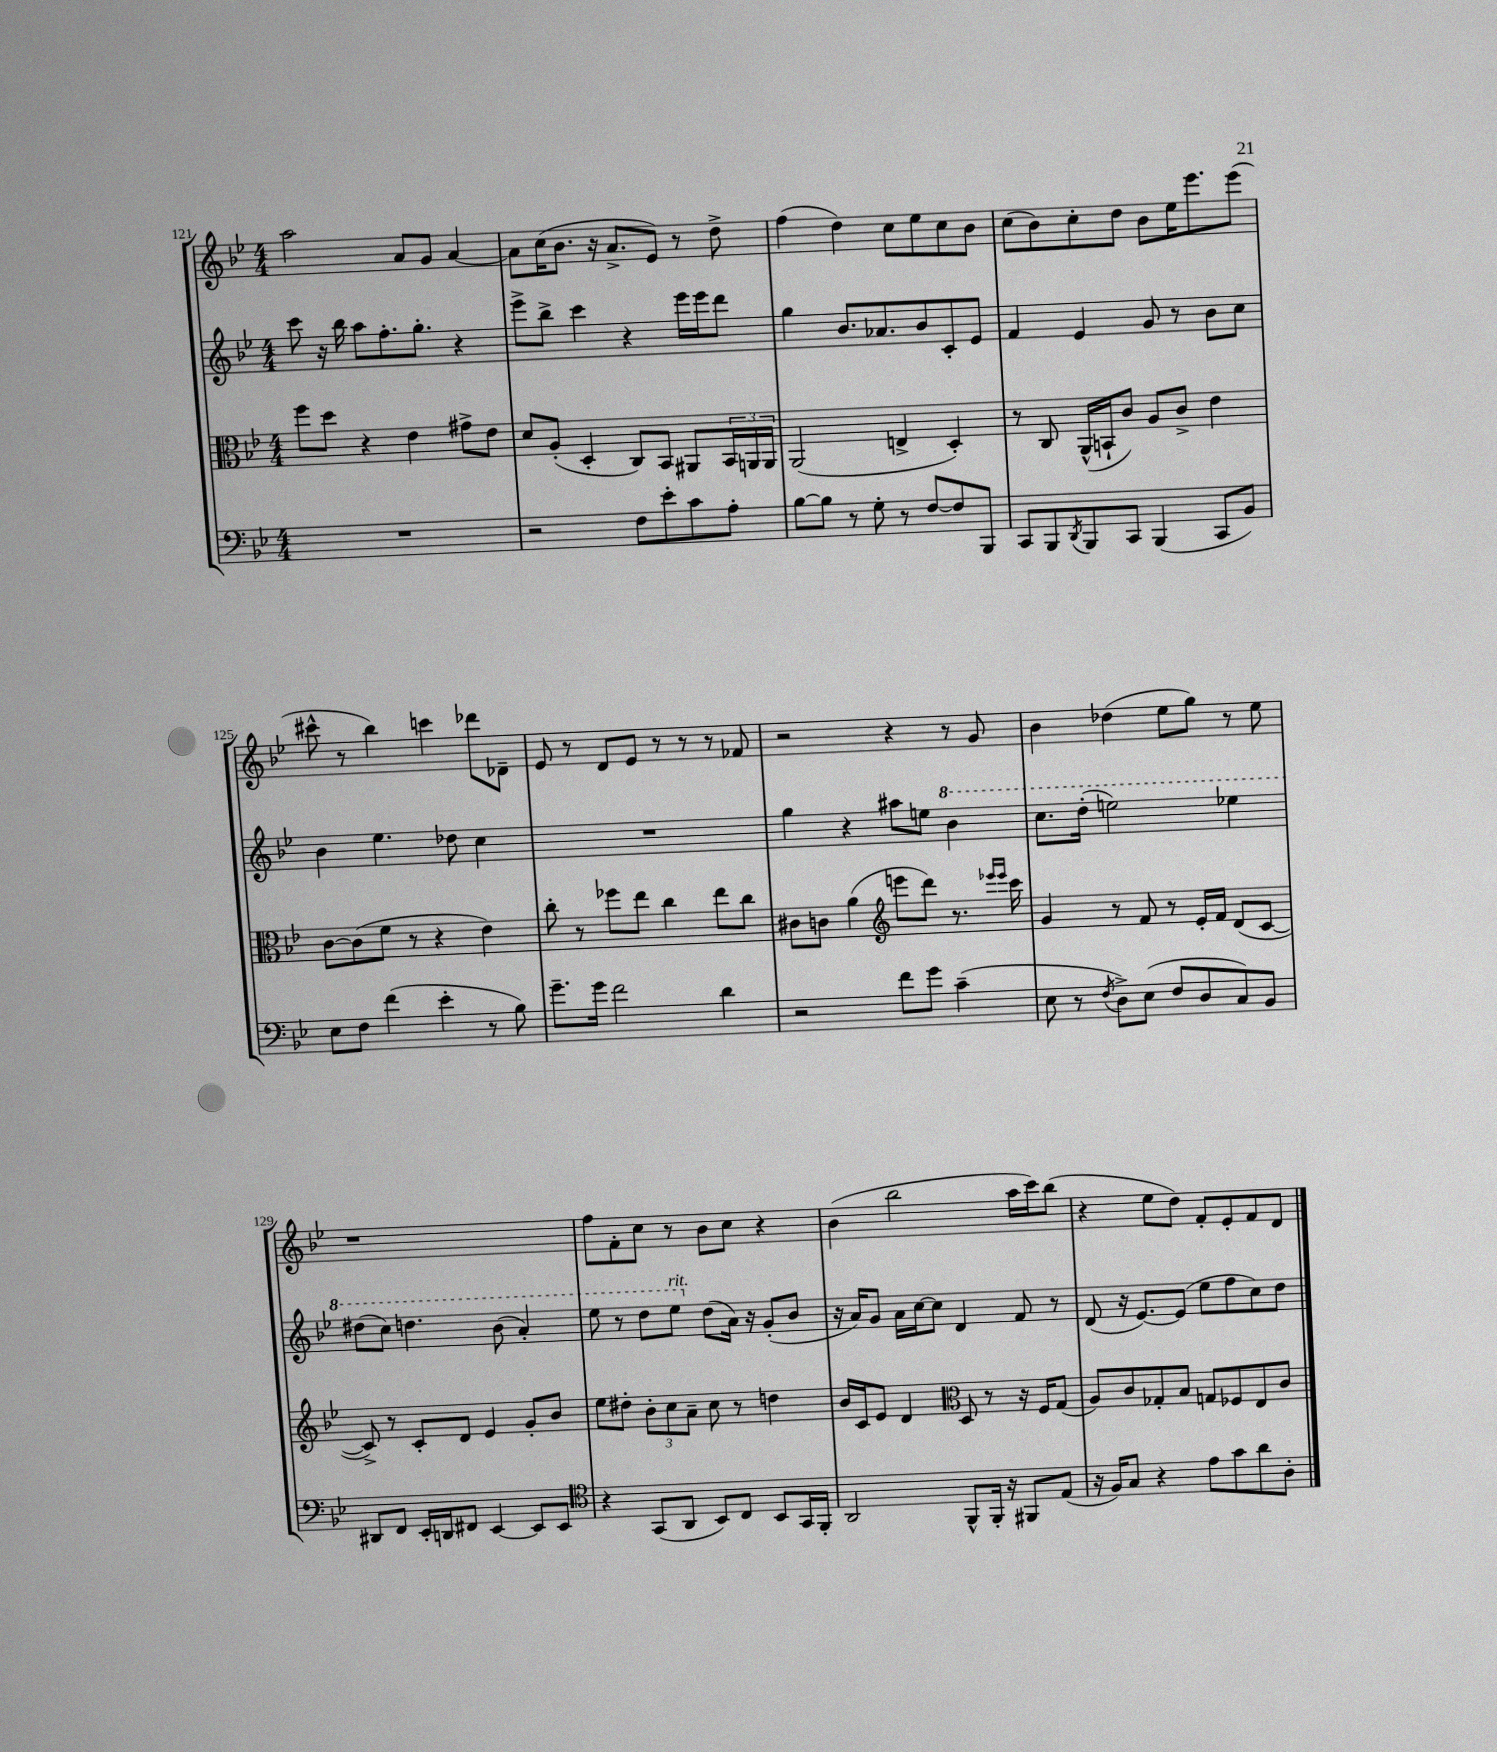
<<
\new StaffGroup <<
\new Staff = "s0" {
    \clef treble \key bes \major \numericTimeSignature \time 4/4
    a''2 a'8 g'8 a'4~ |
    a'8 c''16( bes'8. r16 a'8.-> ees'8) r8 d''8-> |
    f''4( d''4) c''8 ees''8 c''8 bes'8 |
    c''8( bes'8) c''8-. d''8 bes'8 ees''16 ees'''8. ees'''8( |
    cis'''8-^ r8 bes''4) c'''4 des'''8 des'8-- |
    ees'8 r8 d'8 ees'8 r8 r8 r8 fes'8 |
    r2 r4 r8 g'8 |
    bes'4 des''4( ees''8 g''8) r8 ees''8 |
    r1 |
    f''8 f'8-. c''8 r8 bes'8 c''8 r4 |
    bes'4( bes''2 a''16 c'''16) bes''8( |
    r4 ees''8 d''8) f'8-. ees'8-. f'8 d'8 \bar "|." |
}
\new Staff = "s1" {
    \clef treble \key bes \major \numericTimeSignature \time 4/4
    c'''8 r16 bes''16 a''8 f''8.-. g''8.-. r4 |
    ees'''8-> bes''8-> c'''4 r4 ees'''16 ees'''16 d'''8 |
    g''4 bes'8. aes'8. bes'8 c'8-. ees'8 |
    f'4 ees'4 g'8 r8 bes'8 c''8 |
    bes'4 ees''4. des''8 c''4 |
    R1 |
    g''4 r4 ais''8 e''8 \ottava #1 bes''4 |
    c'''8. d'''16-.( e'''2) ees'''4 |
    dis'''8( c'''8) d'''4. bes''8( a''4-.) |
    ees'''8 r8 d'''8 ees'''8^\markup { \italic "rit." } \ottava #0 d''8( a'16) r16 g'8-.( bes'8 |
    r16 a'16) g'8 a'16 c''16~ c''8 d'4 f'8 r8 |
    d'8( r16 ees'8.~) ees'8( ees''8 f''8 c''8) d''8 \bar "|." |
}
\new Staff = "s2" {
    \clef alto \key bes \major \numericTimeSignature \time 4/4
    f''8 d''8 r4 ees'4 gis'8-> ees'8 |
    d'8 a8-.( d4-. c8) bes,8 ais,8 \tuplet 3/2 { bes,16 a,16 a,16 } |
    a,2( e4-> d4-.) |
    r8 c8 a,16-^( b,16-! c'8) a8 c'8-> ees'4 |
    c'8~ c'8( f'8 r8 r4 ees'4) |
    c''8-. r8 fes''8 ees''8 c''4 ees''8 c''8 |
    cis'8 c'8 a'4( \clef treble e'''8 d'''8) r8. \grace { ees'''16 ees'''16 } c'''16 |
    g'4 r8 f'8 r8 ees'16-. f'16 d'8( c'8~ |
    c'8->) r8 c'8-. d'8 ees'4 g'8-. bes'8 |
    ees''8 dis''8-. \tuplet 3/2 { bes'8-. c''8 a'8-- } c''8 r8 d''4 |
    bes'16 c'16 ees'8 d'4 \clef alto d8 r8 r16 f16 g8( |
    a8) c'8 ges8-. bes8 g8 fes8 ees8 c'8 \bar "|." |
}
\new Staff = "s3" {
    \clef bass \key bes \major \numericTimeSignature \time 4/4
    R1 |
    r2 f8 ees'8-. c'8 a8-. |
    bes8~ bes8 r8 g8-. r8 f8~ f8 bes,,8 |
    c,8 bes,,8 \acciaccatura { d,8 } bes,,8 c,8 bes,,4( c,8 bes,8) |
    ees8 f8 f'4( ees'4-. r8 bes8) |
    g'8.-- g'16 f'2 d'4 |
    r2 f'8 g'8 c'4--( |
    ees8 r8 \acciaccatura { f8 } d8->) ees8( f8 d8 c8) bes,8 |
    dis,8 f,8 ees,16-. d,16 fis,8 ees,4~ ees,8 ees,8 |
    \clef tenor r4 g,8( a,8 bes,8) c8 bes,8 g,16 f,16-. |
    a,2 f,8-^ f,16-. r16 fis,8 ees8( |
    r16 f16) g8 r4 ees'8 g'8 a'8 a8-. \bar "|." |
}
>>
>>
\layout { \context { \Score currentBarNumber = #121 } }
